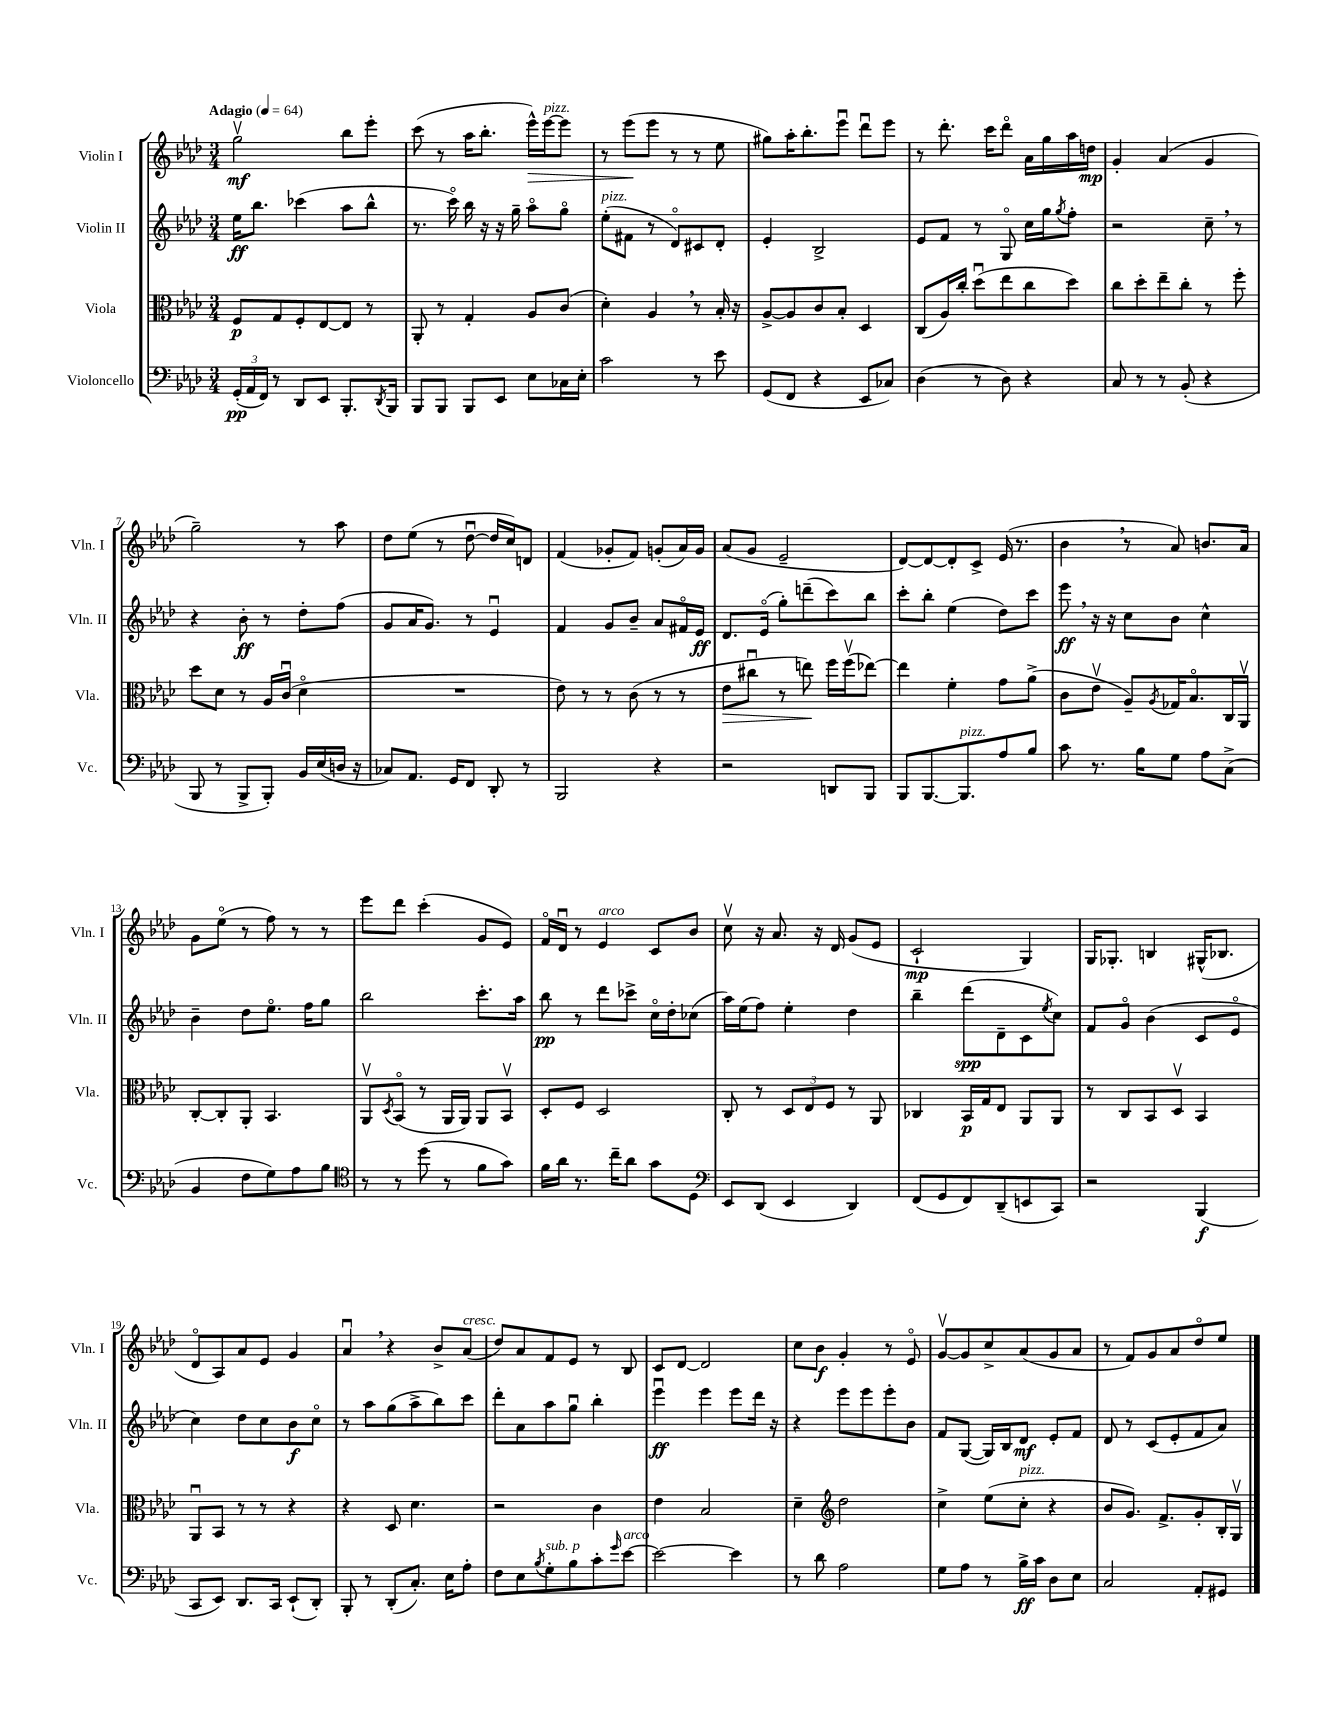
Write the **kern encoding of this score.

**kern	**dynam	**kern	**dynam	**kern	**dynam	**kern	**dynam
*part4	*part4	*part3	*part3	*part2	*part2	*part1	*part1
*staff4	*staff4	*staff3	*staff3	*staff2	*staff2	*staff1	*staff1
*I"Violoncello	*	*I"Viola	*	*I"Violin II	*	*I"Violin I	*
*I'Vc.	*	*I'Vla.	*	*I'Vln. II	*	*I'Vln. I	*
*clefF4	*	*clefC3	*	*clefG2	*	*clefG2	*
*k[b-e-a-d-]	*	*k[b-e-a-d-]	*	*k[b-e-a-d-]	*	*k[b-e-a-d-]	*
*M3/4	*	*M3/4	*	*M3/4	*	*M3/4	*
*MM64	*	*MM64	*	*MM64	*	*MM64	*
=1	=1	=1	=1	=1	=1	=1	=1
!	!	!	!	!	!	!LO:TX:a:B:t=Adagio	!
(24GG'/LL	pp	8F/L	p	16ee-\KL	ff	2ggv\	mf
24AA-/	.	.	.	.	.	.	.
.	.	.	.	8.bb-\J	.	.	.
24FF/JJ)	.	.	.	.	.	.	.
8r	.	8G/	.	.	.	.	.
8DD-/L	.	8F'/	.	(4ccc-X\	.	.	.
8EE-/J	.	[8E-/	.	.	.	.	.
8.BBB-'/L	.	8E-/J]	.	8aa-\L	.	8bb-\L	.
.	.	8r	.	8bb-^^\J	.	8eee-'\J	.
8qDD-/	.	.	.	.	.	.	.
16BBB-/Jk	.	.	.	.	.	.	.
=2	=2	=2	=2	=2	=2	=2	=2
8BBB-/L	.	8AA-'/	.	8.r	.	(8ccc\	.
8BBB-/J	.	8r	.	.	.	8r	.
.	.	.	.	16ccc\)	.	.	.
8BBB-/L	.	4G'/	.	16bb-\	.	16aa-\KL	.
.	.	.	.	16r	.	8.bb-'\J	.
8EE-/J	.	.	.	16r	.	.	.
.	.	.	.	16gg~\	.	.	.
!	!	!	!	!	!	!	!LO:HP:b
8E-\L	.	8A-/L	.	8aa-\L	.	16eee-^^\LL)	>
!	!	!	!	!	!	!LO:TX:a:i:t=pizz.	!
.	.	.	.	.	.	[16eee-\J	.
16C-X\L	.	(8c/J	.	8gg\J	.	8eee-\J]	.
16E-'\JJ	.	.	.	.	.	.	.
=3	=3	=3	=3	=3	=3	=3	=3
!	!	!	!	!LO:TX:a:i:t=pizz.	!	!	!
2c\	.	4d-'\)	.	(8ee-'\L	.	8r	.
.	.	.	.	8f#X\J	.	(8eee-\L	.
.	.	4A-,/	.	8r	.	8eee-\J	]
.	.	.	.	8d-/L)	.	8r	.
8r	.	8r	.	8c#X/	.	8r	.
8e-\	.	16B-'/	.	8d-'/J	.	8ee-\	.
.	.	16r	.	.	.	.	.
=4	=4	=4	=4	=4	=4	=4	=4
(8GG/L	.	[8A-^/L	.	4e-'/	.	8gg#X\L)	.
8FF/J	.	8A-/]	.	.	.	16aa-'\K	.
.	.	.	.	.	.	8.bb-'\	.
4r	.	8c/	.	2B-^/	.	.	.
.	.	8B-'/J	.	.	.	8eee-u\J	.
8EE-/L	.	4D-/	.	.	.	8ddd-u\L	.
8C-X/J)	.	.	.	.	.	8eee-\J	.
=5	=5	=5	=5	=5	=5	=5	=5
(4D-\	.	(8C/L	.	8e-/L	.	8r	.
.	.	16A-/L)	.	8f/J	.	8.ddd-'\	.
.	.	16cc'/JJ	.	.	.	.	.
8r	.	(8dd-u\L	.	8r	.	.	.
.	.	.	.	.	.	16ccc\KL	.
8D-\)	.	8ee-\	.	8G/	.	8ddd-\J	.
4r	.	8cc\	.	16cc\LL	.	16a-\LL	.
.	.	.	.	16gg\J	.	16gg\	.
.	.	.	.	8qgg/	.	.	.
.	.	8dd-\J)	.	8ff'\J	.	16aa-\	.
.	.	.	.	.	.	16ddn\JJ	mp
=6	=6	=6	=6	=6	=6	=6	=6
8C/	.	8cc\L	.	2r	.	4g'/	.
8r	.	8dd-'\	.	.	.	.	.
8r	.	8ee-~\	.	.	.	(4a-/	.
(8BB-'/	.	8cc'\J	.	.	.	.	.
4r	.	8r	.	8cc~,\	.	4g/	.
.	.	8ff'\	.	8r	.	.	.
!!LO:LB:g=z
=7	=7	=7	=7	=7	=7	=7	=7
8BBB-/	.	8dd-\L	.	4r	.	2gg~\)	.
8r	.	8d-\J	.	.	.	.	.
8BBB-^/L	.	8r	.	8b-'\	ff	.	.
8BBB-'/J)	.	16A-/LL	.	8r	.	.	.
.	.	(16cu/JJ	.	.	.	.	.
16BB-/LL	.	4d-\	.	8dd-'\L	.	8r	.
(16E-/	.	.	.	.	.	.	.
16Dn/JJ	.	.	.	(8ff\J	.	8aa-\	.
16r	.	.	.	.	.	.	.
=8	=8	=8	=8	=8	=8	=8	=8
8C-X/L)	.	2.r	.	8g/L	.	8dd-\L	.
8.AA-/J	.	.	.	16a-/K	.	(8ee-\J	.
.	.	.	.	8.g/J)	.	.	.
.	.	.	.	.	.	8r	.
16GG/KL	.	.	.	.	.	.	.
8FF/J	.	.	.	8r	.	[8dd-u\	.
8DD-'/	.	.	.	4e-u/	.	16dd-/LL]	.
.	.	.	.	.	.	16cc/J)	.
8r	.	.	.	.	.	8dn/J	.
=9	=9	=9	=9	=9	=9	=9	=9
2BBB-/	.	8e-\)	.	4f/	.	(4f/	.
.	.	8r	.	.	.	.	.
.	.	8r	.	8g/L	.	8g-X'/L	.
.	.	(8c\	.	8b-~/J	.	8f/J)	.
4r	.	8r	.	8a-/L	.	(8gn'/L	.
.	.	8r	.	16f#X/L	.	16a-/L)	.
.	.	.	.	16e-/JJ	ff	16g/JJ	.
=10	=10	=10	=10	=10	=10	=10	=10
!	!	!	!LO:HP:b	!	!	!	!
2r	.	8e-\L	>	8.d-/L	.	(8a-/L	.
.	.	8cc#Xu\J	.	.	.	8g/J	.
.	.	.	.	(16e-/Jk	.	.	.
.	.	8r	.	8gg'\L)	.	2e-~/	.
.	.	8een\)	.	(8dddn~\	.	.	.
8DDn/L	.	16ff\LL	]	8ccc\)	.	.	.
.	.	(16ffv\J	.	.	.	.	.
8BBB-/J	.	[8ee-X\J)	.	8bb-\J	.	.	.
=11	=11	=11	=11	=11	=11	=11	=11
8BBB-/L	.	4ee-\]	.	8ccc'\L	.	[8d-/L)	.
[8.BBB-/	.	.	.	8bb-'\J	.	8d-/_	.
.	.	4f'\	.	(4ee-\	.	8d-'/]	.
!LO:TX:a:i:t=pizz.	!	!	!	!	!	!	!
8.BBB-/]	.	.	.	.	.	.	.
.	.	.	.	.	.	8c^/J	.
8A-/	.	8g\L	.	8dd-\L)	.	(16e-/	.
.	.	.	.	.	.	8.r	.
8B-/J	.	(8a-^\J	.	8ccc\J	.	.	.
=12	=12	=12	=12	=12	=12	=12	=12
8c\	.	8c\L	.	8eee-,\	ff	4b-,\	.
8.r	.	8e-v\J	.	16r	.	.	.
.	.	.	.	16r	.	.	.
.	.	8A-~/L)	.	8cc\L	.	8r	.
16B-\KL	.	.	.	.	.	.	.
.	.	8qA-/	.	.	.	.	.
8G\J	.	16G-X/K	.	8b-\J	.	8a-/)	.
.	.	8.B-/	.	.	.	.	.
8A-\L	.	.	.	4cc^^\	.	8.bn/L	.
(8C^\J	.	16C/L	.	.	.	.	.
.	.	16AA-v/JJ	.	.	.	16a-/Jk	.
!!LO:LB:g=z
=13	=13	=13	=13	=13	=13	=13	=13
4BB-/	.	[8C'/L	.	4b-~\	.	8g\L	.
.	.	8C'/]	.	.	.	(8ee-\J	.
8F\L	.	8AA-'/J	.	8dd-\L	.	8r	.
8G\)	.	4.BB-/	.	8.ee-\J	.	8ff\)	.
8A-\	.	.	.	.	.	8r	.
.	.	.	.	16ff\KL	.	.	.
8B-\J	.	.	.	8gg\J	.	8r	.
=14	=14	=14	=14	=14	=14	=14	=14
*clefC4	*	*	*	*	*	*	*
8r	.	8AA-v/L	.	2bb-\	.	8eee-\L	.
.	.	8qD-/	.	.	.	.	.
8r	.	(8BB-/J	.	.	.	8ddd-\J	.
(8dd-\	.	8r	.	.	.	(4ccc'\	.
8r	.	16AA-/LL	.	.	.	.	.
.	.	16AA-/JJ)	.	.	.	.	.
8f\L	.	8AA-/L	.	8.ccc'\L	.	8g/L	.
8g\J)	.	8BB-v/J	.	.	.	8e-/J)	.
.	.	.	.	16aa-\Jk	.	.	.
=15	=15	=15	=15	=15	=15	=15	=15
16f\LL	.	8D-'/L	.	8bb-\	pp	16f/LL	.
16a-\JJ	.	.	.	.	.	16d-u/JJ	.
8.r	.	8F/J	.	8r	.	8r	.
!	!	!	!	!	!	!LO:TX:a:i:t=arco	!
.	.	2D-/	.	8ddd-\L	.	4e-/	.
16cc~\KL	.	.	.	.	.	.	.
8a-\J	.	.	.	8ccc-X^\J	.	.	.
8g\L	.	.	.	16cc\LL	.	8c/L	.
.	.	.	.	16dd-'\J	.	.	.
8D-\J	.	.	.	(8cc-X\J	.	8b-/J	.
=16	=16	=16	=16	=16	=16	=16	=16
*clefF4	*	*	*	*	*	*	*
8EE-/L	.	8C'/	.	16aa-\LL)	.	8ccv\	.
.	.	.	.	(16ee-\J	.	.	.
(8DD-/J	.	8r	.	8ff\J)	.	16r	.
.	.	.	.	.	.	8.a-/	.
4EE-/	.	12D-/L	.	4ee-'\	.	.	.
.	.	12E-/	.	.	.	.	.
.	.	.	.	.	.	16r	.
.	.	12F/J	.	.	.	.	.
.	.	.	.	.	.	16d-/	.
4DD-/)	.	8r	.	4dd-\	.	(8g/L	.
.	.	8AA-/	.	.	.	8e-/J	.
=17	=17	=17	=17	=17	=17	=17	=17
(8FF/L	.	4C-X/	.	4bb-~\	.	2c`/	mp
8GG/	.	.	.	.	.	.	.
8FF/)	.	16BB-/LL	p	(8ddd-\L	spp	.	.
.	.	16G/J	.	.	.	.	.
(8DD-~/	.	8E-/J	.	8d-~\	.	.	.
8EEn/	.	8AA-/L	.	8c\	.	4G/)	.
.	.	.	.	8qee-/	.	.	.
8CC/J)	.	8AA-/J	.	8cc\J)	.	.	.
=18	=18	=18	=18	=18	=18	=18	=18
2r	.	8r	.	8f/L	.	16G/KL	.
.	.	.	.	.	.	8.G-X'/J	.
.	.	8C/L	.	8g/J	.	.	.
.	.	8BB-/	.	(4b-\	.	4Bn/	.
.	.	8D-v/J	.	.	.	.	.
(4BBB-/	f	4BB-/	.	8c/L	.	(16G#X^^/KL	.
.	.	.	.	.	.	8.B-X/J	.
.	.	.	.	8e-/J	.	.	.
!!LO:LB:g=z
=19	=19	=19	=19	=19	=19	=19	=19
8CC/L	.	8AA-u/L	.	4cc\)	.	8d-/L	.
8EE-/J)	.	8BB-/J	.	.	.	8A-/)	.
8.DD-/L	.	8r	.	8dd-\L	.	8a-/	.
.	.	8r	.	8cc\	.	8e-/J	.
16CC/Jk	.	.	.	.	.	.	.
(8EE-`/L	.	4r	.	8b-\	f	4g/	.
8DD-'/J)	.	.	.	8cc\J	.	.	.
=20	=20	=20	=20	=20	=20	=20	=20
8BBB-'/	.	4r	.	8r	.	4a-u,/	.
8r	.	.	.	8aa-\L	.	.	.
(8DD-'/L	.	8D-/	.	(8gg\	.	4r	.
8.C'/J)	.	4.d-\	.	8aa-^\	.	.	.
.	.	.	.	8bb-\)	.	8b-^/L	.
16E-\KL	.	.	.	.	.	.	.
!	!	!	!	!	!	!LO:TX:a:i:t=cresc.	!
8A-'\J	.	.	.	8ccc\J	.	(8a-/J	.
=21	=21	=21	=21	=21	=21	=21	=21
8F\L	.	2r	.	8ddd-'\L	.	8dd-/L)	.
8E-\	.	.	.	8a-\	.	8a-/	.
8qB-/	.	.	.	.	.	.	.
!LO:TX:a:i:t=sub. p	!	!	!	!	!	!	!
8G'\	.	.	.	8aa-\	.	8f/	.
8B-\	.	.	.	8ggu\J	.	8e-/J	.
8c'\	.	4c\	.	4bb-'\	.	8r	.
16qqg/	.	.	.	.	.	.	.
!LO:TX:a:i:t=arco	!	!	!	!	!	!	!
[8e-\J	.	.	.	.	.	8B-/	.
=22	=22	=22	=22	=22	=22	=22	=22
2e-\_	.	4e-\	.	4eee-u\	ff	8c/L	.
.	.	.	.	.	.	[8d-/J	.
.	.	2B-/	.	4eee-\	.	2d-/]	.
4e-\]	.	.	.	8eee-\L	.	.	.
.	.	.	.	16ddd-\Jk	.	.	.
.	.	.	.	16r	.	.	.
=23	=23	=23	=23	=23	=23	=23	=23
8r	.	4d-~\	.	4r	.	8cc\L	.
8d-\	.	.	.	.	.	8b-\J	f
*	*	*clefG2	*	*	*	*	*
2A-\	.	2dd-\	.	8eee-\L	.	4g'/	.
.	.	.	.	8eee-\	.	.	.
.	.	.	.	8eee-'\	.	8r	.
.	.	.	.	8b-\J	.	8e-/	.
=24	=24	=24	=24	=24	=24	=24	=24
8G\L	.	4cc^\	.	8f/L	.	[8gv/L	.
8A-\J	.	.	.	([8G/J	.	8g/]	.
8r	.	(8ee-\L	.	16G/LL])	.	8cc^/	.
.	.	.	.	16B-/J	.	.	.
!	!	!LO:TX:a:i:t=pizz.	!	!	!	!	!
16B-^\LL	ff	8cc'\J	.	8d-/J	mf	(8a-/	.
16c\JJ	.	.	.	.	.	.	.
8D-\L	.	4r	.	8e-'/L	.	8g/	.
8E-\J	.	.	.	8f/J	.	8a-/J	.
=25	=25	=25	=25	=25	=25	=25	=25
2C/	.	8b-/L	.	8d-/	.	8r	.
.	.	8.g/J)	.	8r	.	8f/L)	.
.	.	.	.	(8c/L	.	8g/	.
.	.	8.f^/L	.	.	.	.	.
.	.	.	.	8e-'/	.	8a-/	.
8AA-'/L	.	8g'/	.	8f/	.	8dd-/	.
8GG#X/J	.	16B-'/L	.	8a-/J)	.	8ee-/J	.
.	.	16Gv/JJ	.	.	.	.	.
==	==	==	==	==	==	==	==
*-	*-	*-	*-	*-	*-	*-	*-
